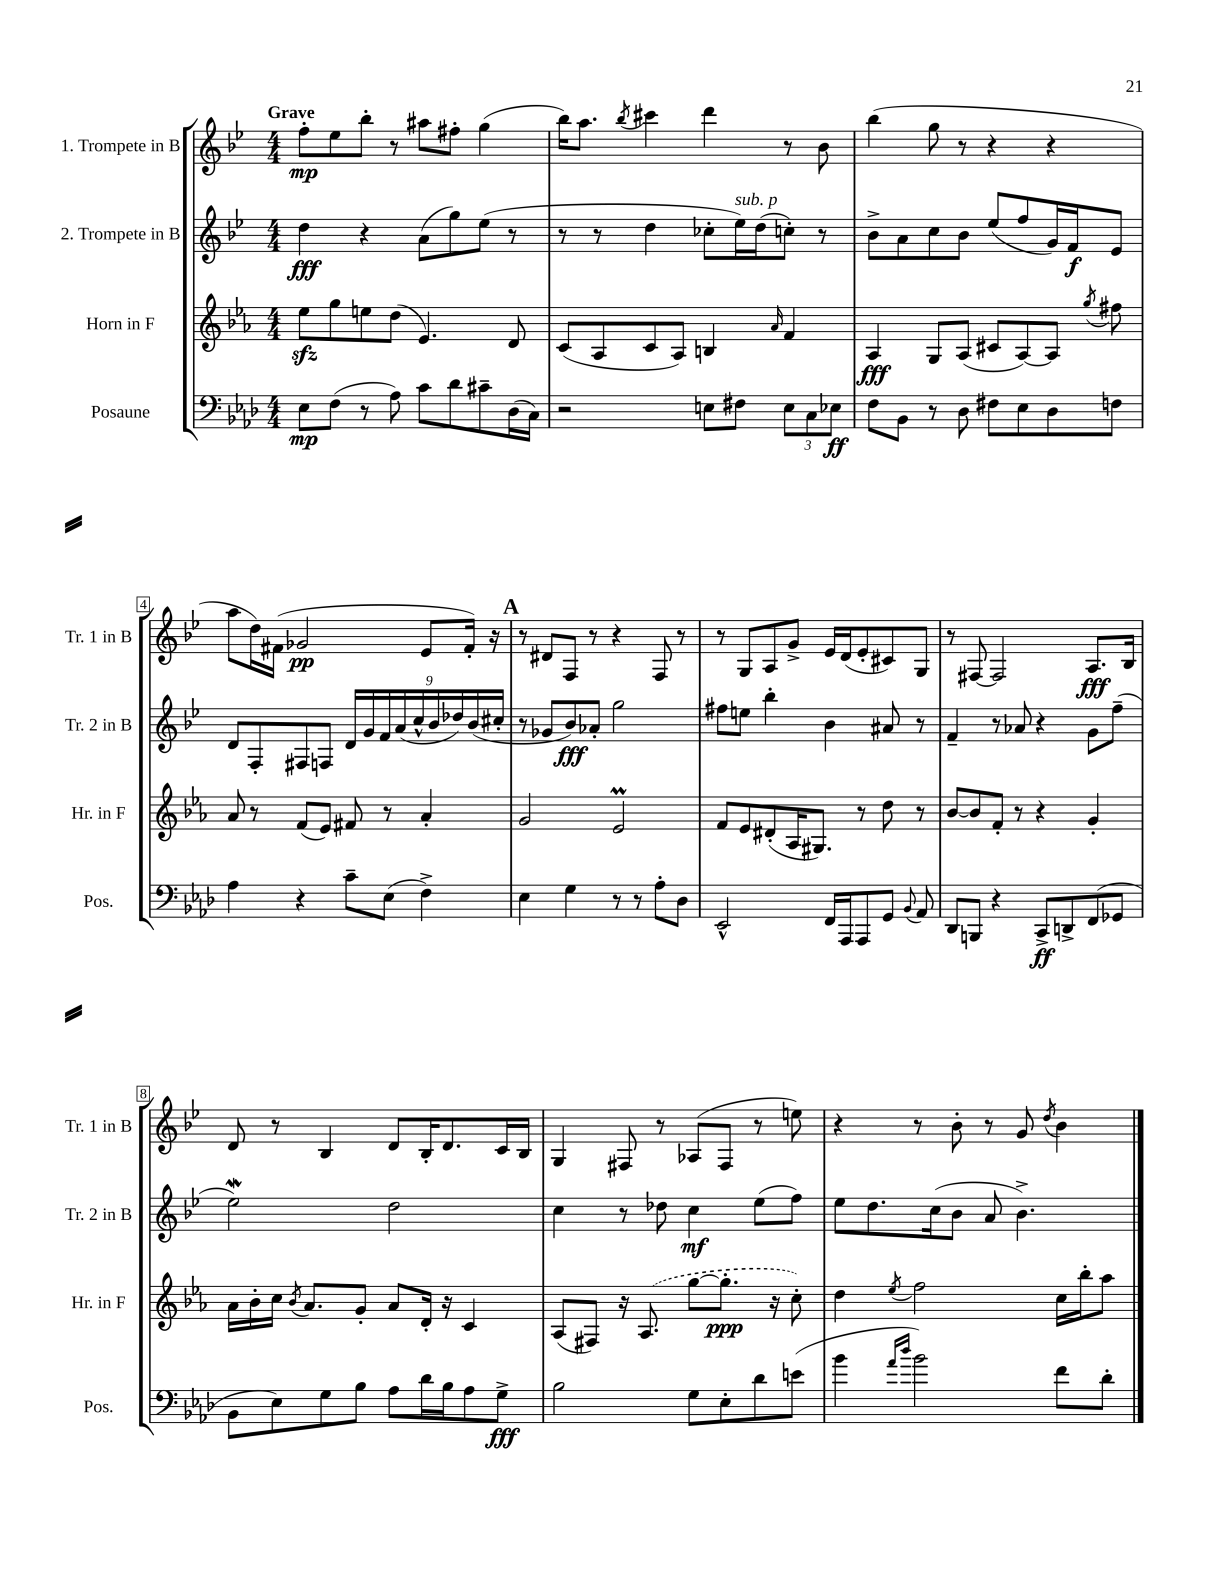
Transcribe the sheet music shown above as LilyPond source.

<<
\new StaffGroup <<
\new Staff = "s0" \with { instrumentName = "1. Trompete in B" shortInstrumentName = "Tr. 1 in B" } {
    \clef treble \key bes \major \numericTimeSignature \time 4/4 \tempo "Grave"
    \autoBeamOff f''8[-.\mp ees''8 bes''8]-. r8 ais''8[ fis''8]-. g''4( |
    bes''16[) a''8.] \acciaccatura { bes''8 } cis'''4 d'''4 r8 bes'8 |
    bes''4( g''8 r8 r4 r4 |
    a''8[ d''16) fis'16]( ges'2\pp ees'8[ fis'16]-.) r16 |
    \mark \markup { \bold "A" } r8 dis'8[ f8] r8 r4 f8 r8 |
    r8 g8[ a8 g'8]-> ees'16[ d'16( ees'8-. cis'8) g8] |
    r8 fis8~ fis2 a8.[\fff bes16] |
    d'8 r8 bes4 d'8[ bes16-. d'8. c'16 bes16] |
    g4 fis8 r8 aes8[( fis8] r8 e''8) |
    r4 r8 bes'8-. r8 g'8 \acciaccatura { d''8 } bes'4 \bar "|." |
}
\new Staff = "s1" \with { instrumentName = "2. Trompete in B" shortInstrumentName = "Tr. 2 in B" } {
    \clef treble \key bes \major \numericTimeSignature \time 4/4
    \autoBeamOff d''4\fff r4 a'8[( g''8) ees''8]( r8 |
    r8 r8 d''4 ces''8[-. ees''16^\markup { \italic "sub. p" }) d''16( c''8]-.) r8 |
    bes'8[-> a'8 c''8 bes'8] ees''8[( f''8 g'16) f'16\f ees'8] |
    d'8[ f8-. fis8 f8] \tuplet 9/8 { d'16[ g'16 f'16 a'16( c''16-^ bes'16 des''16) bes'16( cis''16]-. } |
    \mark \markup { \bold "A" } r8 ges'8[ bes'8\fff) aes'8]-. g''2 |
    fis''8[ e''8] bes''4-. bes'4 ais'8 r8 |
    f'4-- r8 aes'8 r4 g'8[ f''8]--( |
    ees''2\mordent) d''2 |
    c''4 r8 des''8 c''4\mf ees''8[( f''8]) |
    ees''8[ d''8. c''16( bes'8] a'8 bes'4.->) \bar "|." |
}
\new Staff = "s2" \with { instrumentName = "Horn in F" shortInstrumentName = "Hr. in F" } {
    \clef treble \key ees \major \numericTimeSignature \time 4/4
    \autoBeamOff ees''8[\sfz g''8 e''8 d''8]( ees'4.) d'8 |
    c'8[( aes8 c'8 aes8]) b4 \grace { aes'16 } f'4 |
    aes4\fff g8[ aes8]( cis'8[ aes8~) aes8] \acciaccatura { g''8 } fis''8 |
    aes'8 r8 f'8[( ees'8]) fis'8 r8 aes'4-. |
    \mark \markup { \bold "A" } g'2 ees'2\prall |
    f'8[ ees'8 dis'8-.( aes16 gis8.]) r8 d''8 r8 |
    bes'8[~ bes'8 f'8]-. r8 r4 g'4-. |
    aes'16[ bes'16-. c''16] \acciaccatura { bes'8 } aes'8.[ g'8]-. aes'8[ d'16]-. r16 c'4 |
    aes8[( fis8]) r16 \once \slurDashed aes8.( g''8[~ g''8.]-.\ppp r16 c''8-.) |
    d''4 \acciaccatura { ees''8 } f''2 c''16[ bes''16-. aes''8] \bar "|." |
}
\new Staff = "s3" \with { instrumentName = "Posaune" shortInstrumentName = "Pos." } {
    \clef bass \key aes \major \numericTimeSignature \time 4/4
    \autoBeamOff ees8[\mp f8]( r8 aes8) c'8[ des'8 cis'8-- des16( c16]) |
    r2 e8[ fis8] \tuplet 3/2 { e8[ c8 ees8]\ff } |
    f8[ bes,8] r8 des8 fis8[ ees8 des8 f8] |
    aes4 r4 c'8[-- ees8]( f4->) |
    \mark \markup { \bold "A" } ees4 g4 r8 r8 aes8[-. des8] |
    ees,2-^ f,16[ aes,,16 aes,,8 g,8] \appoggiatura { bes,8 } aes,8 |
    des,8[ b,,8] r4 c,8[->\ff d,8-> f,8( ges,8] |
    bes,8[ ees8) g8 bes8] aes8[ des'16 bes16 aes8 g8]->\fff |
    bes2 g8[ ees8-. des'8 e'8]( |
    bes'4 \grace { aes'16[ des''16] } bes'2) f'8[ des'8]-. \bar "|." |
}
>>
>>
\layout { \context { \Score \override BarNumber.stencil = #(make-stencil-boxer 0.1 0.3 ly:text-interface::print) } }
